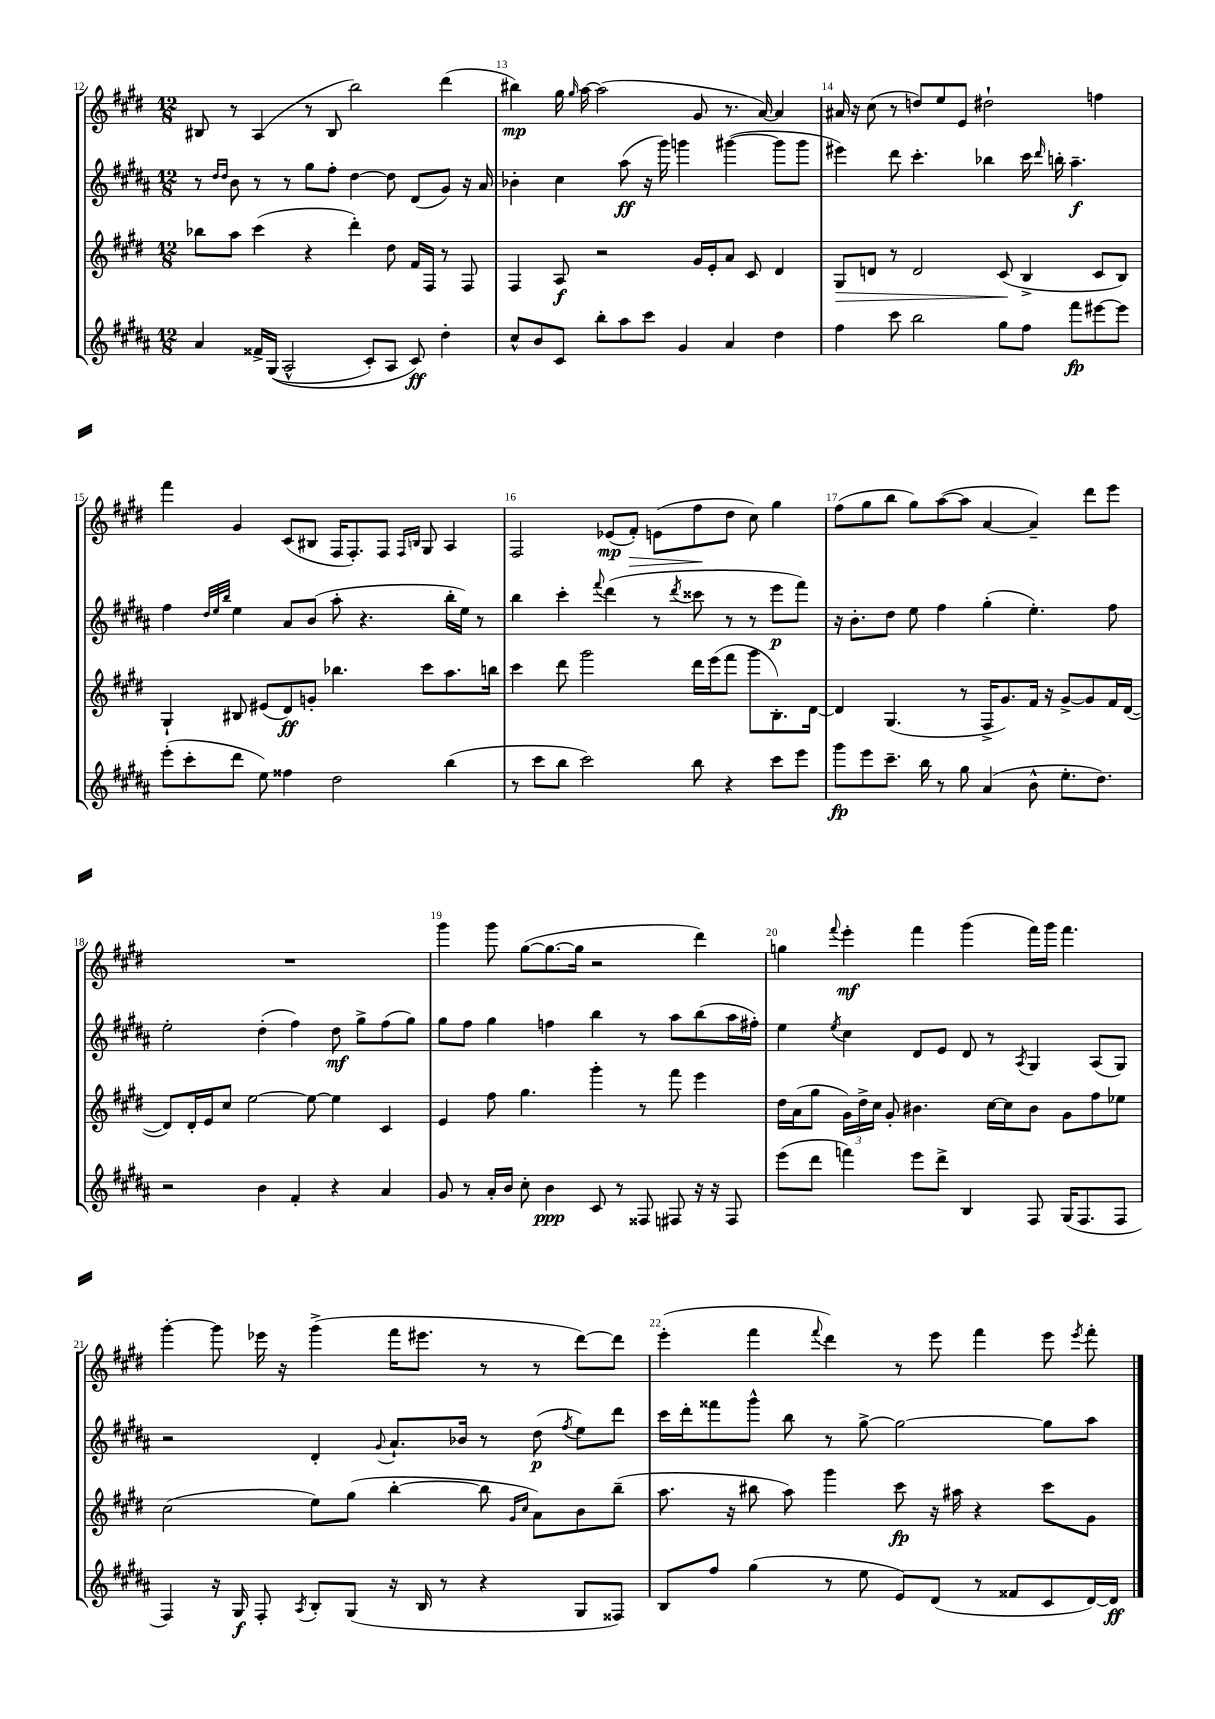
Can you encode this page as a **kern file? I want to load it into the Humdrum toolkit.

**kern	**kern	**kern	**kern
*staff4	*staff3	*staff2	*staff1
*clefG2	*clefG2	*clefG2	*clefG2
*k[f#c#g#d#a#]	*k[f#c#g#d#]	*k[f#c#g#d#a#]	*k[f#c#g#d#]
*M12/8	*M12/8	*M12/8	*M12/8
4a#	8bb-	8r	8B#
.	.	16qqdd#	.
.	.	16qqdd#	.
.	8aa	8b	8r
16f##^	(4ccc#	8r	(4A
&((16G#	.	.	.
2A#^^	.	8r	.
.	4r	8gg#	8r
.	.	8ff#'	8B#
.	4ddd#')	[4dd#	2bb)
8c#')	.	.	.
8A#	8dd#	8dd#]	.
8c#&)	16f#	(8d#	.
.	16F#	.	.
4dd#'	8r	8g#)	(4ddd#
.	8F#	16r	.
.	.	16a#	.
=	=	=	=
8cc#^^	4F#	4b-'	4bb#)
8b	.	.	.
8c#	8A	4cc#	16gg#
.	.	.	16qqgg#
.	.	.	[16aa
8bb'	2r	.	(2aa]
8aa#	.	(8aa#	.
8ccc#	.	16r	.
.	.	16ggg#)	.
4g#	.	4ggg	.
.	16g#	.	8g#
.	16e'	.	.
4a#	8a	([4ggg#	8.r
.	8c#	.	.
.	.	.	[16a)
4dd#	4d#	8ggg#]	4a]
.	.	8ggg#	.
=	=	=	=
4ff#	8G#	4eee#)	16a#
.	.	.	16r
.	8d	.	(8cc#
8ccc#	8r	8ddd#	8r
2bb	2d	4.ccc#'	8dd)
.	.	.	8ee
.	.	.	8e
.	.	4bb-	2dd#`
8gg#	(8c#	.	.
8ff#	4B^	16ccc#	.
.	.	16qqddd#	.
.	.	16bb'	.
8fff#	.	4.aa#~	.
[8eee#	8c#	.	4ff
8eee#]	8B)	.	.
=	=	=	=
(8eee'	4G#`	4ff#	4fff#
8ccc#'	.	.	.
.	.	32qqdd#	.
.	.	32qqee	.
.	.	32qqbb	.
8ddd#	8B#	4ee	4g#
8ee)	(8e#	.	.
4ff##	8d#)	8a#	(8c#
.	8g'	(8b	8B#
2dd#	4.bb-	8aa#'	16F#
.	.	.	8.F#')
.	.	4.r	.
.	.	.	8F#
.	.	.	16qqF#
.	.	.	16qqB
.	8ccc#	.	8G#
(4bb	8.aa	16bb'	4A
.	.	16ee)	.
.	.	8r	.
.	16bb	.	.
=	=	=	=
8r	4ccc#	4bb	2F#
8ccc#	.	.	.
8bb	8ddd#	4ccc#'	.
2ccc#)	2ggg#	.	.
.	.	8qqfff#	.
.	.	(4ddd#	(8e-
.	.	.	8f#')
.	.	8r	(8e
.	.	8qddd#	.
8bb	16ddd#	8ccc##	8ff#
.	(16eee	.	.
4r	8fff#	8r	8dd#
.	8ggg#	8r	8cc#)
8ccc#	8.B')	8eee	4gg#
8eee	.	8fff#)	.
.	[16d#	.	.
=	=	=	=
8ggg#	4d#]	16r	(8ff#
.	.	8.b'	.
8eee	.	.	8gg#
8.ccc#~	(4.G#	8dd#	8bb
.	.	8ee	8gg#)
16bb	.	.	.
8r	.	4ff#	([8aa
8gg#	8r	.	8aa]
(4a#	16F#^	(4gg#'	[4a
.	8.g#)	.	.
8b^^	16f#	4.ee')	4a~])
.	16r	.	.
8.ee'	[8g#^	.	.
.	8g#]	.	8ddd#
8.dd#)	.	.	.
.	16f#	8ff#	8eee
.	([16d#	.	.
=	=	=	=
2r	8d#])	2ee'	1.r
.	16d#'	.	.
.	16e	.	.
.	8cc#	.	.
.	[2ee	.	.
4b	.	(4dd#'	.
4f#'	.	4ff#)	.
.	8ee_	.	.
4r	4ee]	8dd#	.
.	.	8gg#^	.
4a#	4c#	(8ff#	.
.	.	8gg#)	.
=	=	=	=
8g#	4e	8gg#	4ggg#
8r	.	8ff#	.
16a#'	8ff#	4gg#	8ggg#
16b	.	.	.
8cc#'	4.gg#	.	([8gg#
4b	.	4ff	8.gg#_
.	.	.	16gg#]
8c#	4ggg#'	4bb	2r
8r	.	.	.
8F##	8r	8r	.
8F#	8fff#	8aa#	.
16r	4eee	(8bb	4ddd#)
16r	.	.	.
8F#	.	16aa#	.
.	.	16ff#')	.
=	=	=	=
(8eee	16dd#	4ee	4gg
.	(16a	.	.
8ddd#	8gg#	.	.
.	.	8qee	8qqfff#
4fff)	24g#)	4cc#	4eee'
.	24dd#^	.	.
.	24cc#	.	.
.	8g#'	.	.
8eee	4.b#	8d#	4fff#
8ddd#^	.	8e	.
4B	.	8d#	(4ggg#
.	[16cc#	8r	.
.	16cc#]	.	.
.	.	8qA#	.
8F#	8b#	4G#	16fff#)
.	.	.	16ggg#
(16G#	8g#	.	4.fff#
8.F#	.	.	.
.	8ff#	(8A#	.
8F#	8ee-	8G#)	.
=	=	=	=
4F#)	(2cc#	2r	[4ggg#'
16r	.	.	8ggg#]
16G#	.	.	.
8F#'	.	.	16eee-
.	.	.	16r
8qA#	.	.	.
8B'	8ee)	4d#'	(4ggg#^
(8G#	(8gg#	.	.
.	.	8qqg#	.
16r	[4bb'	8.a#`	16fff#
16B	.	.	8.eee#
8r	.	.	.
.	.	16b-	.
4r	8bb]	8r	8r
.	16qqg#	.	.
.	16qqcc#	.	.
.	8a)	(8dd#	8r
.	.	8qff#	.
8G#	8b	8ee)	[8ddd#)
8F##)	(8bb~	8ddd#	8ddd#]
=	=	=	=
8B	8.aa	16ccc#	(4eee'
.	.	16ddd#'	.
8ff#	.	8fff##	.
.	16r	.	.
(4gg#	8bb#	8ggg#^^	4fff#
.	8aa)	8bb	.
.	.	.	8qqfff#
8r	4ggg#	8r	4ddd#)
8ee	.	[8gg#^	.
8e)	8ccc#	2gg#_	8r
(8d#	16r	.	8eee
.	16aa#	.	.
8r	4r	.	4fff#
8f##	.	.	.
8c#	8ccc#	8gg#]	8eee
.	.	.	8qeee
[16d#)	8g#	8aa#	8fff#'
16d#]	.	.	.
==	==	==	==
*-	*-	*-	*-
